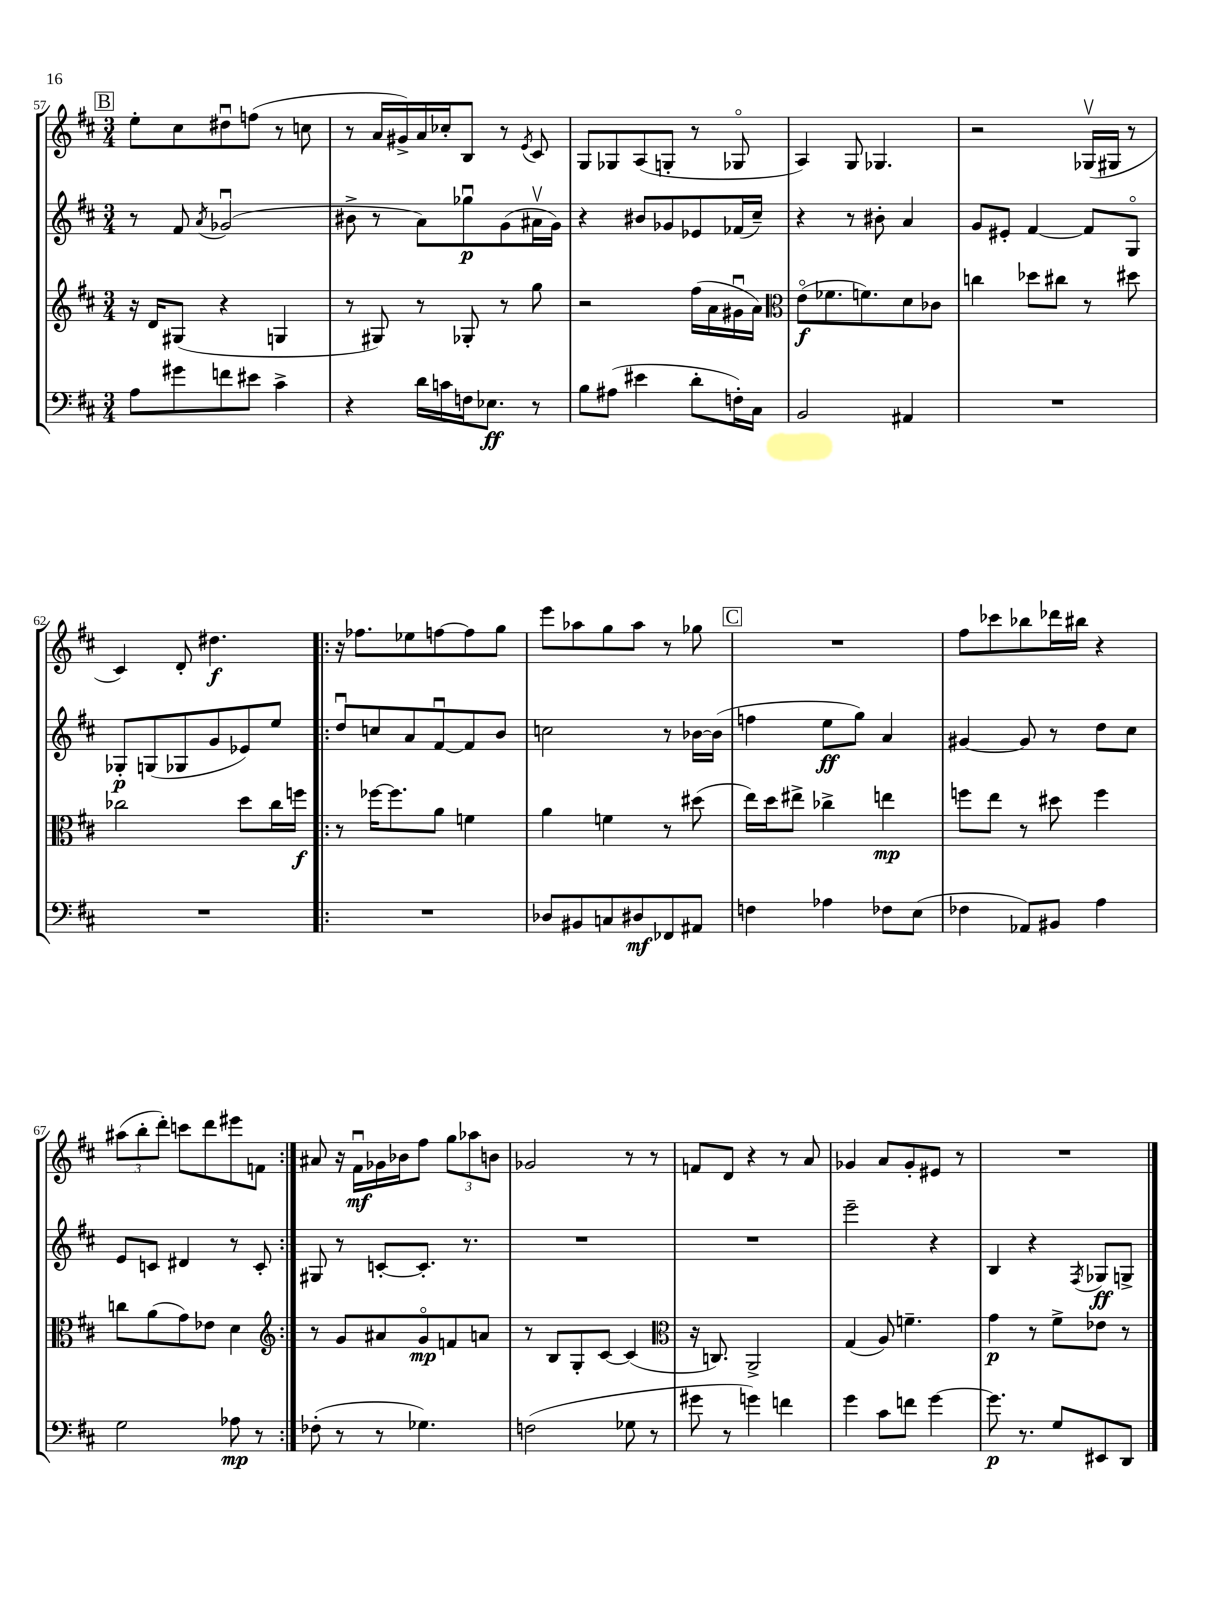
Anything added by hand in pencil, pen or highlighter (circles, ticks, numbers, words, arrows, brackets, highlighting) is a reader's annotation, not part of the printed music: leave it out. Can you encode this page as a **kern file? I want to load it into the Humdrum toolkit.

**kern	**kern	**kern	**kern
*staff4	*staff3	*staff2	*staff1
*clefF4	*clefG2	*clefG2	*clefG2
*k[f#c#]	*k[f#c#]	*k[f#c#]	*k[f#c#]
*M3/4	*M3/4	*M3/4	*M3/4
8A	16r	8r	8ee'
.	16d	.	.
8g#	(8G#	8f#	8cc#
.	.	8qa	.
8f	4r	(2g-u	8dd#u
8e#	.	.	(8ff
4c#^	4G	.	8r
.	.	.	8cc
=	=	=	=
4r	8r	8b#^	8r
.	8G#)	8r	16a
.	.	.	16g#^)
16d	8r	8a)	16a
16c	.	.	16cc-'
16F	8G-'	8gg-u	8B
8.E-	.	.	.
.	8r	(8g	8r
.	.	.	8qe
8r	8gg	16a#v	8c#
.	.	16g)	.
=	=	=	=
8B	2r	4r	8G
(8A#	.	.	8G-
4e#	.	8b#	(8A
.	.	8g-	8G'
8d'	(16ff#	8e-	8r
.	16a	.	.
16F')	16g#u	(16f-	8G-o
16C#	16a)	16cc#~)	.
=	=	=	=
*	*clefC3	*	*
2BB	(8eo	4r	4A)
.	8.f-	.	.
.	.	8r	8G
.	8.f)	.	.
.	.	8b#'	4.G-
4AA#	8d	4a	.
.	8c-	.	.
=	=	=	=
2.r	4cc	8g	2r
.	.	8e#'	.
.	8dd-	[4f#	.
.	8cc#	.	.
.	8r	8f#]	(16G-v
.	.	.	16G#
.	8dd#	8Go	8r
=	=	=	=
2.r	2cc-	8G-'	4c#)
.	.	(8G	.
.	.	8G-	8d'
.	.	8g	4.dd#
.	8dd	8e-)	.
.	16cc-	8ee	.
.	16ff	.	.
=!|:	=!|:	=!|:	=!|:
2.r	8r	8ddu	16r
.	.	.	8.ff-
.	[16ff-	8cc	.
.	8.ff-]	.	.
.	.	8a	8ee-
.	8a	[8f#u	[8ff
.	4f	8f#]	8ff]
.	.	8b	8gg
=	=	=	=
8D-	4a	2cc	8eee
8BB#	.	.	8aa-
8C	4f	.	8gg
8D#	.	.	8aa-
8FF-	8r	8r	8r
8AA#	(8dd#	[16b-	8gg-
.	.	(16b-]	.
=	=	=	=
4F	16ee)	4ff	2.r
.	16dd	.	.
.	8ee#^	.	.
4A-	4cc-^	8ee	.
.	.	8gg)	.
8F-	4ee	4a	.
(8E	.	.	.
=	=	=	=
4F-	8ff	[4g#	8ff#
.	8ee	.	8ccc-
8AA-)	8r	8g#]	8bb-
8BB#	8dd#	8r	16ddd-
.	.	.	16bb#
4A	4ff	8dd	4r
.	.	8cc#	.
=	=	=	=
2G	8cc	8e	(12aa#
.	.	.	12bb'
.	(8a	8c	.
.	.	.	12ddd')
.	8g)	4d#	8ccc
.	8e-	.	8ddd
8A-	4d	8r	8eee#
8r	.	8c'	8f
=:|!	=:|!	=:|!	=:|!
*	*clefG2	*	*
(8F-'	8r	8G#	8a#
8r	8g	8r	16r
.	.	.	16f#u
8r	8a#	[8c'	16g-
.	.	.	16b-
4.G-)	8go	8.c']	8ff#
.	8f	.	12gg
.	.	8.r	.
.	.	.	12aa-
.	8a	.	.
.	.	.	12b
=	=	=	=
(2F	8r	2.r	2g-
.	8B	.	.
.	8G'	.	.
.	[8c#	.	.
8G-	(4c#]	.	8r
8r	.	.	8r
=	=	=	=
*	*clefC3	*	*
8g#	16r	2.r	8f
.	8.C)	.	.
8r	.	.	8d
4g)	2AA^	.	4r
4f	.	.	8r
.	.	.	8a
=	=	=	=
4g	(4G	2eee~	4g-
8c#	8A)	.	8a
8f	4.f~	.	8g-'
[4g	.	4r	8e#
.	.	.	8r
=	=	=	=
8.g]	4g	4B	2.r
8.r	.	.	.
.	8r	4r	.
8G	8f#^	.	.
.	.	8qF#	.
8EE#	8e-	8G-	.
8DD	8r	8G^	.
==	==	==	==
*-	*-	*-	*-
